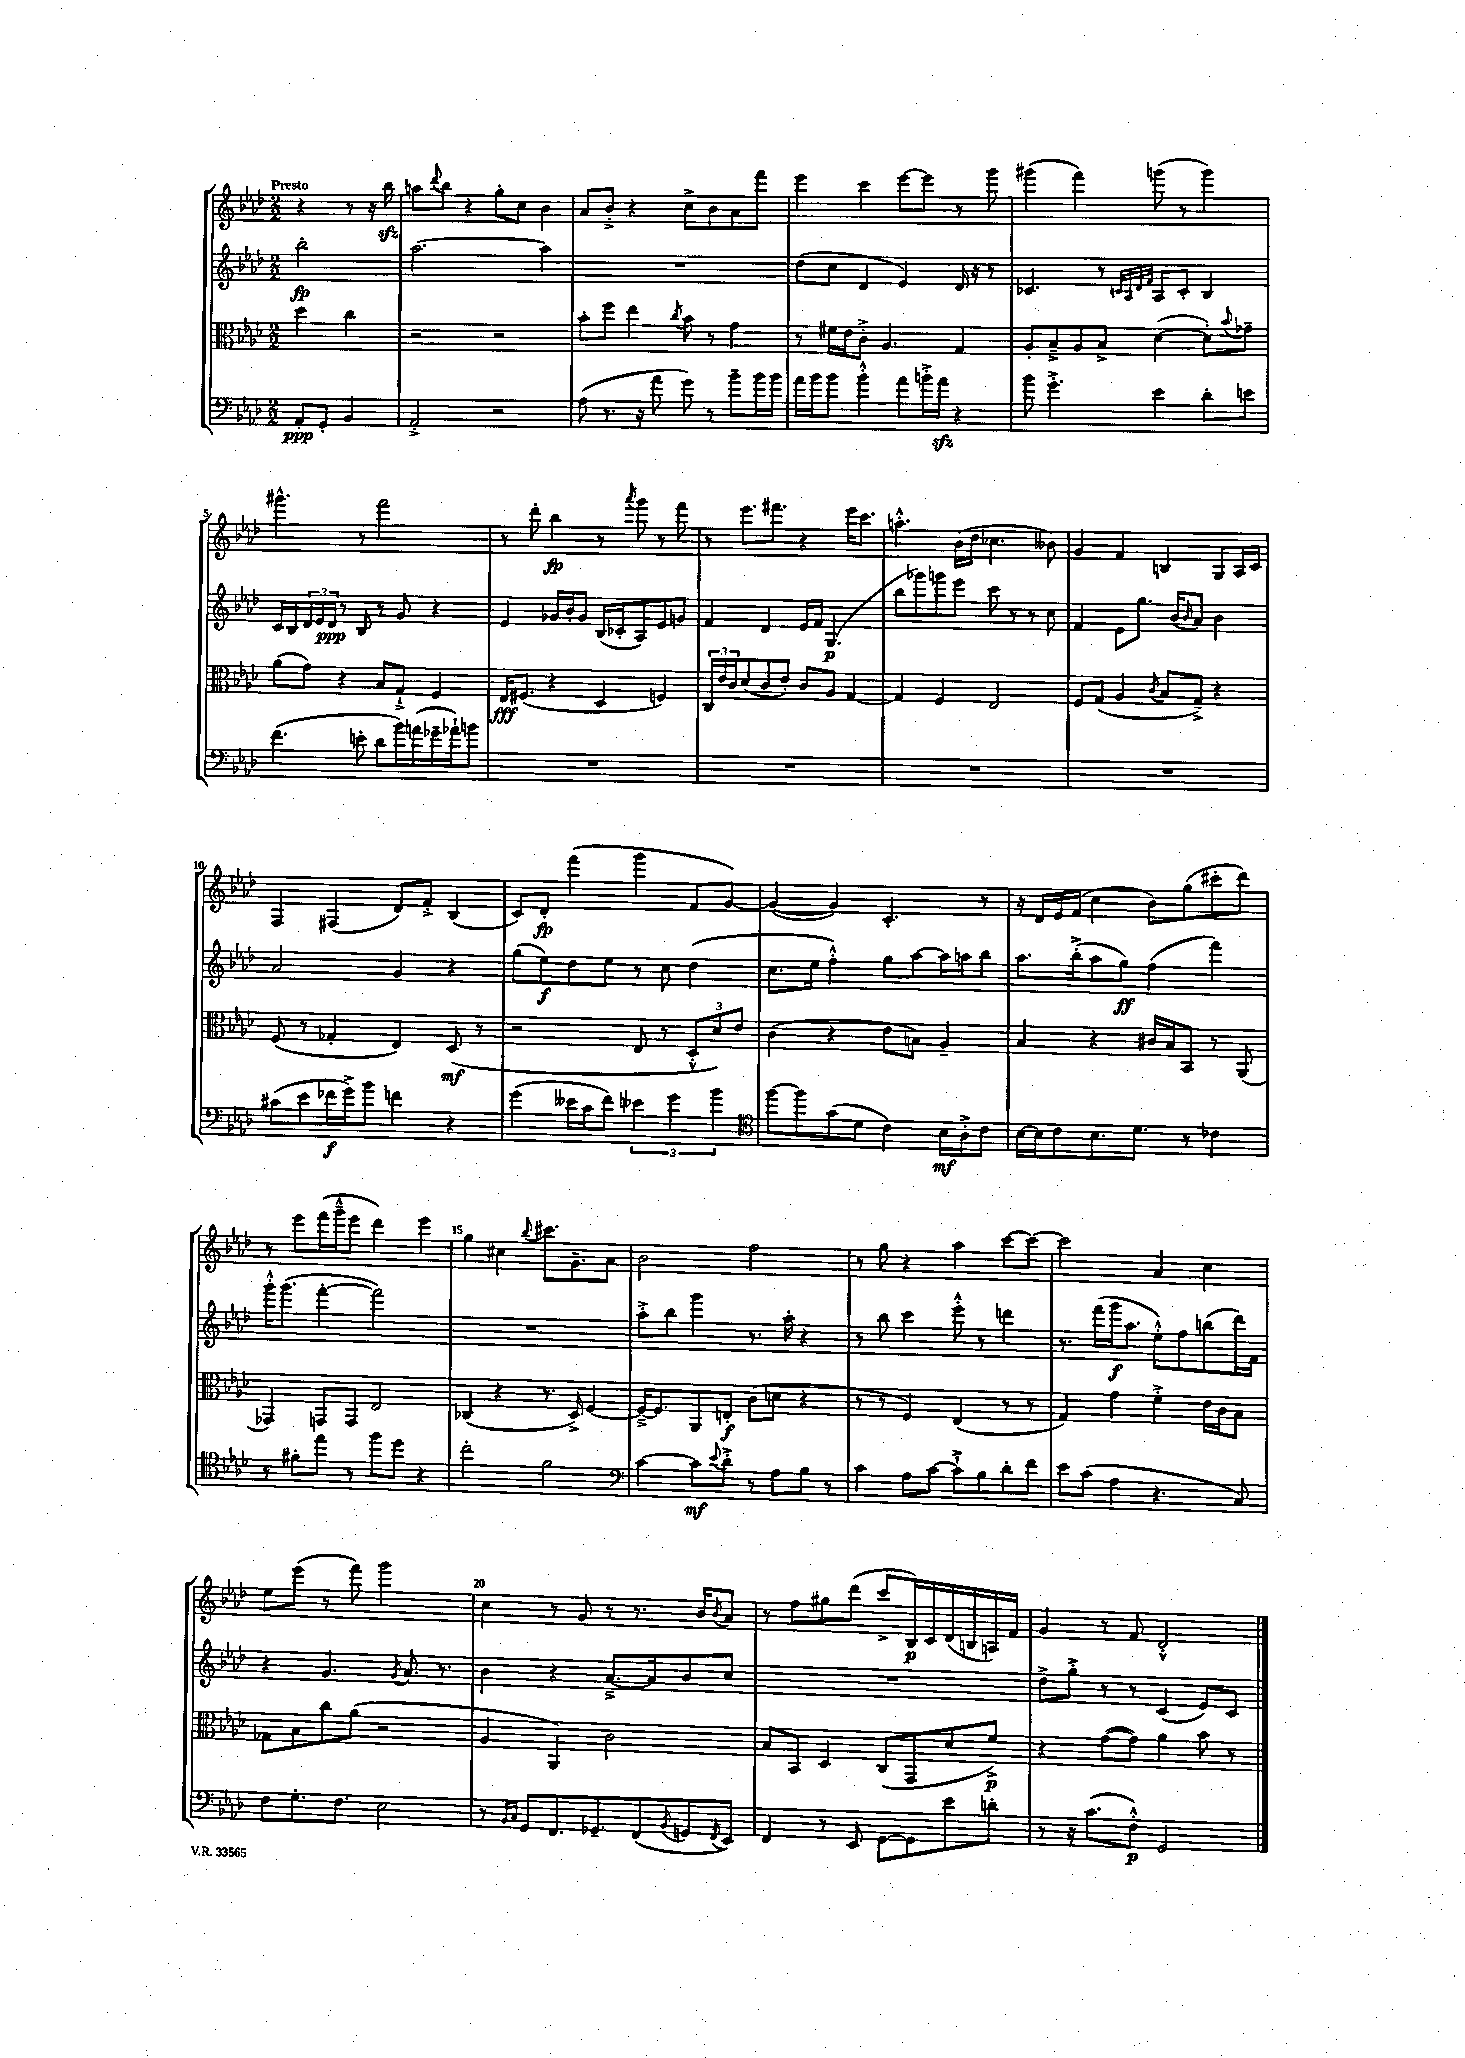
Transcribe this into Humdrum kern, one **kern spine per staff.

**kern	**dynam	**kern	**dynam	**kern	**dynam	**kern	**dynam
*part4	*part4	*part3	*part3	*part2	*part2	*part1	*part1
*staff4	*staff4	*staff3	*staff3	*staff2	*staff2	*staff1	*staff1
*clefF4	*	*clefC3	*	*clefG2	*	*clefG2	*
*k[b-e-a-d-]	*	*k[b-e-a-d-]	*	*k[b-e-a-d-]	*	*k[b-e-a-d-]	*
*M2/2	*	*M2/2	*	*M2/2	*	*M2/2	*
=	=	=	=	=	=	=	=
!	!	!	!	!	!	!LO:TX:a:B:t=Presto	!
8AA-'/L	ppp	4dd-\	.	2bb-'\	fp	4r	.
8GG'/J	.	.	.	.	.	.	.
4BB-/	.	4cc\	.	.	.	8r	.
.	.	.	.	.	.	16r	.
.	.	.	.	.	.	16bb-zz\	.
=1	=1	=1	=1	=1	=1	=1	=1
2AA-'^/	.	2r	.	[2.aa-\	.	8aan\L	.
.	.	.	.	.	.	8qqddd-/	.
.	.	.	.	.	.	8bb-\J	.
.	.	.	.	.	.	4r	.
2r	.	2r	.	.	.	8gg'\L	.
.	.	.	.	.	.	8cc\J	.
.	.	.	.	4aa-\]	.	4b-\	.
=2	=2	=2	=2	=2	=2	=2	=2
(8A-\	.	8b-'\L	.	1r	.	8a-/L	.
8.r	.	8ff\J	.	.	.	8b-'^/J	.
.	.	4ee-\	.	.	.	4r	.
16r	.	.	.	.	.	.	.
8a-\	.	.	.	.	.	.	.
.	.	8qcc/	.	.	.	.	.
8g\)	.	8b-\	.	.	.	8cc^\L	.
8r	.	8r	.	.	.	8b-\	.
8b-~\L	.	4g\	.	.	.	8a-\	.
16b-\L	.	.	.	.	.	8fff\J	.
16b-\JJ	.	.	.	.	.	.	.
=3	=3	=3	=3	=3	=3	=3	=3
16a-\LL	.	8r	.	(8dd-\L	.	4eee-\	.
16b-\J	.	.	.	.	.	.	.
8b-\J	.	16f#X\LL	.	8cc\J	.	.	.
.	.	16e-\J	.	.	.	.	.
4b-'^^\	.	8c'^\J	.	4d-/	.	4ccc\	.
.	.	4.A-/	.	.	.	.	.
8a-\L	.	.	.	4e-/)	.	[8eee-\L	.
16bn'^\L	.	.	.	.	.	8eee-\J]	.
16a-zz\JJ	.	.	.	.	.	.	.
4r	.	4G/	.	16d-/	.	8r	.
.	.	.	.	16r	.	.	.
.	.	.	.	8r	.	8ggg\	.
=4	=4	=4	=4	=4	=4	=4	=4
8b-\	.	8A-'/L	.	4.c-X/	.	(4ggg#X\	.
4.g'^\	.	8B-~^/	.	.	.	.	.
.	.	8A-/	.	.	.	4fff\)	.
.	.	8B-^/J	.	8r	.	.	.
.	.	.	.	32qqcn/LLL	.	.	.
.	.	.	.	32qqA-/	.	.	.
.	.	.	.	32qqd-/	.	.	.
.	.	.	.	32qqf/JJJ	.	.	.
4e-\	.	([4d-\	.	8A-/L	.	(8gggn\	.
.	.	.	.	8c'/J	.	8r	.
8d-'\L	.	8d-'\L])	.	4B-/	.	4ggg\)	.
.	.	8qqb-/	.	.	.	.	.
8en\J	.	8g-X~\J	.	.	.	.	.
!!LO:LB:g=z
=5	=5	=5	=5	=5	=5	=5	=5
(4.f\	.	(8a-\L	.	16c/LL	.	4.ggg#X^^\	.
.	.	.	.	16B-/	.	.	.
.	.	8g\J)	.	24d-/	.	.	.
.	.	.	.	24e-/	.	.	.
.	.	.	.	24d-/JJ	ppp	.	.
.	.	4r	.	8r	.	.	.
8en'\	.	.	.	8B-/	.	8r	.
8d-\L	.	8B-/L	.	8r	.	2fff\	.
16b-\L)	.	8G`^/J	.	8g/	.	.	.
(16an\	.	.	.	.	.	.	.
16g-X~\	.	4F/	.	4r	.	.	.
16a-X`\J)	.	.	.	.	.	.	.
8bn\J	.	.	.	.	.	.	.
=6	=6	=6	=6	=6	=6	=6	=6
1r	.	16E-/KL	fff	4e-/	.	8r	.
.	.	(8.F#X/J	.	.	.	.	.
.	.	.	.	.	.	8ddd-'\	.
.	.	4r	.	16g-X/LL	.	4bb-\	fp
.	.	.	.	16b-'/J	.	.	.
.	.	.	.	8g-/J	.	.	.
.	.	4D-/	.	(16B-/LL	.	8r	.
.	.	.	.	16c-X'/J	.	.	.
.	.	.	.	.	.	8qaaa-/	.
.	.	.	.	8A-/)	.	8ggg\	.
.	.	4Fn/)	.	8e-/	.	8r	.
.	.	.	.	8gn/J	.	8fff\	.
=7	=7	=7	=7	=7	=7	=7	=7
1r	.	24C/LL	.	4f/	.	8r	.
.	.	24e-/	.	.	.	.	.
.	.	24c/J	.	.	.	.	.
.	.	(8d-/	.	.	.	8.eee-\L	.
.	.	8c/	.	4d-/	.	.	.
.	.	.	.	.	.	8.fff#X\J	.
.	.	8e-'/J)	.	.	.	.	.
.	.	8c/L	.	16e-/LL	.	4r	.
.	.	.	.	16f/JJ	.	.	.
.	.	8A-/J	.	(4.G/	p	.	.
.	.	[4G/	.	.	.	16eee-\KL	.
.	.	.	.	.	.	8.ccc\J	.
=8	=8	=8	=8	=8	=8	=8	=8
1r	.	4G/]	.	8bb-\L	.	4.aan'^^\	.
.	.	.	.	8ggg-X\)	.	.	.
.	.	4F/	.	8gggn\	.	.	.
.	.	.	.	8eee-\J	.	(16b-\LL	.
.	.	.	.	.	.	16dd-\JJ	.
.	.	2E-/	.	8ccc\	.	4.cc-X\	.
.	.	.	.	8r	.	.	.
.	.	.	.	8r	.	.	.
.	.	.	.	8cc\	.	8b--X\)	.
=9	=9	=9	=9	=9	=9	=9	=9
1r	.	8F/L	.	4f/	.	4g/	.
.	.	(8G/J	.	.	.	.	.
.	.	4A-/	.	8e-\L	.	4f/	.
.	.	.	.	8.gg\J	.	.	.
.	.	8qc/	.	.	.	.	.
.	.	8B-/L	.	.	.	4Bn/	.
.	.	.	.	(16b-/KL	.	.	.
.	.	.	.	16qqb-/	.	.	.
.	.	8G~^/J)	.	8a-/J)	.	.	.
.	.	4r	.	4b-\	.	8G/L	.
.	.	.	.	.	.	16A-/L	.
.	.	.	.	.	.	16c/JJ	.
!!LO:LB:g=z
=10	=10	=10	=10	=10	=10	=10	=10
(8c#X\L	.	(8F/	.	2a-/	.	4F/	.
8e-\	.	8r	.	.	.	.	.
16f-X\L	f	4G-X'/	.	.	.	(4F#X/	.
16g^\J)	.	.	.	.	.	.	.
8b-\J	.	.	.	.	.	.	.
4fn\	.	4E-/)	.	4g/	.	8d-/L)	.
.	.	.	.	.	.	8f'^/J	.
4r	.	(8D-/	mf	4r	.	(4B-/	.
.	.	8r	.	.	.	.	.
=11	=11	=11	=11	=11	=11	=11	=11
(4g\	.	2r	.	(8gg\L	.	8c/L)	.
.	.	.	.	8ee-\)	f	8d-'/J	fp
16e--X\LL	.	.	.	8dd-\	.	(4fff\	.
16c\J	.	.	.	.	.	.	.
8f\J)	.	.	.	8ee-\J	.	.	.
6e-X\	.	8E-/	.	8r	.	4ggg\	.
.	.	8r	.	8cc\	.	.	.
6g\	.	.	.	.	.	.	.
.	.	12D-'^^/L	.	(4dd-\	.	8f/L	.
6b-\	.	12d-/)	.	.	.	.	.
.	.	.	.	.	.	[8g/J)	.
.	.	12e-/J	.	.	.	.	.
=12	=12	=12	=12	=12	=12	=12	=12
*clefC4	*	*	*	*	*	*	*
[8ff\L	.	(4c\	.	8.cc\L	.	(4g/_	.
8ff\]	.	.	.	.	.	.	.
.	.	.	.	16ee-\Jk	.	.	.
(8g\	.	4r	.	4ff'^^\)	.	4g/])	.
8d-\J	.	.	.	.	.	.	.
4c\)	.	8e-\L	.	8gg\L	.	4.c'/	.
.	.	8Bn\J)	.	[8aa-\	.	.	.
16B-\LL	mf	4A-~/	.	16aa-\L]	.	.	.
16A-'^\J	.	.	.	16aan\J	.	.	.
8c\J	.	.	.	8bb-\J	.	8r	.
=13	=13	=13	=13	=13	=13	=13	=13
[16B-\LL	.	4B-/	.	8.aa-\L	.	16r	.
16B-\J]	.	.	.	.	.	16d-/LL	.
8c\	.	.	.	.	.	16e-/	.
.	.	.	.	(16bb-'^\k	.	(16f/JJ	.
8.B-\	.	4r	.	8aa-\	.	4cc\	.
.	.	.	.	8gg\J)	ff	.	.
8.d-\J	.	.	.	.	.	.	.
.	.	16c#X/LL	.	(4ff\	.	8b-\L)	.
.	.	16B-/J	.	.	.	.	.
8r	.	8BB-/J	.	.	.	(8gg\	.
4c-X\	.	8r	.	4fff\)	.	8ccc#X'\	.
.	.	(8AA-/	.	.	.	8ddd-\J)	.
!!LO:LB:g=z
=14	=14	=14	=14	=14	=14	=14	=14
8r	.	4GG-X/)	.	16ggg'^^\KL	.	8r	.
.	.	.	.	(8.ggg\J	.	.	.
8f#X'\L	.	.	.	.	.	8eee-\L	.
8ee-\J	.	8GGn/L	.	[4fff'\	.	(16fff\L	.
.	.	.	.	.	.	16ggg~^^\J	.
8r	.	8GG/J	.	.	.	8eee-\J	.
8ff\L	.	2E-/	.	2fff\])	.	4ddd-\)	.
8dd-\J	.	.	.	.	.	.	.
4r	.	.	.	.	.	4eee-\	.
=15	=15	=15	=15	=15	=15	=15	=15
2cc'\	.	(4C-X/	.	1r	.	4gg\	.
.	.	4r	.	.	.	4cc#X\	.
.	.	.	.	.	.	8qqbb-/	.
2f\	.	8.r	.	.	.	8.ccc#X\L	.
.	.	16D-^/)	.	.	.	8.g~\	.
.	.	[4F/	.	.	.	.	.
.	.	.	.	.	.	8a-\J	.
=16	=16	=16	=16	=16	=16	=16	=16
*clefF4	*	*	*	*	*	*	*
[4c\	.	16F~^/KL_	.	8aa-'^\L	.	2b-\	.
.	.	8.F/]	.	.	.	.	.
.	.	.	.	8bb-\J	.	.	.
8c\L]	mf	8AA-/	.	4ggg\	.	.	.
8qqe-/	.	.	.	.	.	.	.
8d-'^\J	.	8En'/J	f	.	.	.	.
8r	.	(8c\L	.	8.r	.	2ff\	.
8A-\L	.	8dn\J	.	.	.	.	.
.	.	.	.	16aa-'\	.	.	.
8B-\J	.	4r	.	4r	.	.	.
8r	.	.	.	.	.	.	.
=17	=17	=17	=17	=17	=17	=17	=17
4c\	.	8r	.	8r	.	8r	.
.	.	8r	.	8bb-\	.	8gg\	.
8A-\L	.	4F/)	.	4ccc\	.	4r	.
[8c\J	.	.	.	.	.	.	.
8c`^\L]	.	(4E-/	.	8eee-'^^\	.	4aa-\	.
8B-\	.	.	.	8r	.	.	.
8d-'\	.	8r	.	4dddn\	.	[8ccc\L	.
8f\J	.	8r	.	.	.	8ccc\J_	.
=18	=18	=18	=18	=18	=18	=18	=18
8e-\L	.	4G/)	.	8.r	.	2ccc\]	.
(8c\J	.	.	.	.	.	.	.
.	.	.	.	(16fff\LL	.	.	.
4A-\	.	4g\	.	16ggg\J	f	.	.
.	.	.	.	8.aa-\J	.	.	.
4.r	.	4f'^\	.	8ee-'^^\L)	.	4a-/	.
.	.	.	.	8ff\	.	.	.
.	.	16e-\LL	.	(8bbn\	.	4cc\	.
.	.	16c\J	.	.	.	.	.
8C/)	.	8B-\J	.	16ddd-\L)	.	.	.
.	.	.	.	16f\JJ	.	.	.
!!LO:LB:g=z
=19	=19	=19	=19	=19	=19	=19	=19
8F\L	.	8G-X\L	.	4r	.	8ee-\L	.
8.G'\	.	8B-\	.	.	.	(8eee-\J	.
.	.	8cc\	.	4.g/	.	8r	.
8.F\J	.	.	.	.	.	.	.
.	.	(8a-\J	.	.	.	8fff\)	.
2E-\	.	2r	.	.	.	2ggg\	.
.	.	.	.	8qg/	.	.	.
.	.	.	.	8.a-/	.	.	.
.	.	.	.	8.r	.	.	.
=20	=20	=20	=20	=20	=20	=20	=20
8r	.	4A-/	.	4b-\	.	4cc\	.
16qqBB-/LL	.	.	.	.	.	.	.
16qqC/JJ	.	.	.	.	.	.	.
8GG/L	.	.	.	.	.	.	.
8.FF/	.	4AA-/)	.	4r	.	8r	.
.	.	.	.	.	.	8g/	.
8.GG-X~/	.	.	.	.	.	.	.
.	.	2c\	.	[8.a-~^/L	.	8r	.
(8FF/	.	.	.	.	.	8.r	.
.	.	.	.	16a-/k]	.	.	.
8qBB-/	.	.	.	.	.	.	.
8GGn/	.	.	.	8b-/	.	.	.
.	.	.	.	.	.	16b-/KL	.
8qFF/	.	.	.	.	.	8qb-/	.
8EE-/J)	.	.	.	8cc/J	.	8a-/J	.
=21	=21	=21	=21	=21	=21	=21	=21
4FF/	.	8B-/L	.	1r	.	8r	.
.	.	8BB-/J	.	.	.	8ff\L	.
8r	.	4D-/	.	.	.	8gg#X\	.
8EE-/	.	.	.	.	.	(8ddd-\J	.
[8GG\L	.	(8C/L	.	.	.	8ccc^/L	.
8GG\]	.	8GG/	.	.	.	16B-/L)	p
.	.	.	.	.	.	16c/	.
8e-\	.	8d-/	.	.	.	(16d-/	.
.	.	.	.	.	.	16Bn/	.
8dn'\J	.	8f^/J)	p	.	.	16An/)	.
.	.	.	.	.	.	16f/JJ	.
=22	=22	=22	=22	=22	=22	=22	=22
8r	.	4r	.	8dd-^\L	.	4g/	.
16r	.	.	.	8gg'^\J	.	.	.
(8.c\L	.	.	.	.	.	.	.
.	.	([8g\L	.	8r	.	8r	.
8F'^^\J)	p	8g\J])	.	8r	.	8f/	.
2GG/	.	4a-\	.	(4c/	.	2d-'^^/	.
.	.	8b-\	.	8e-/L)	.	.	.
.	.	8r	.	8c/J	.	.	.
==	==	==	==	==	==	==	==
*-	*-	*-	*-	*-	*-	*-	*-
